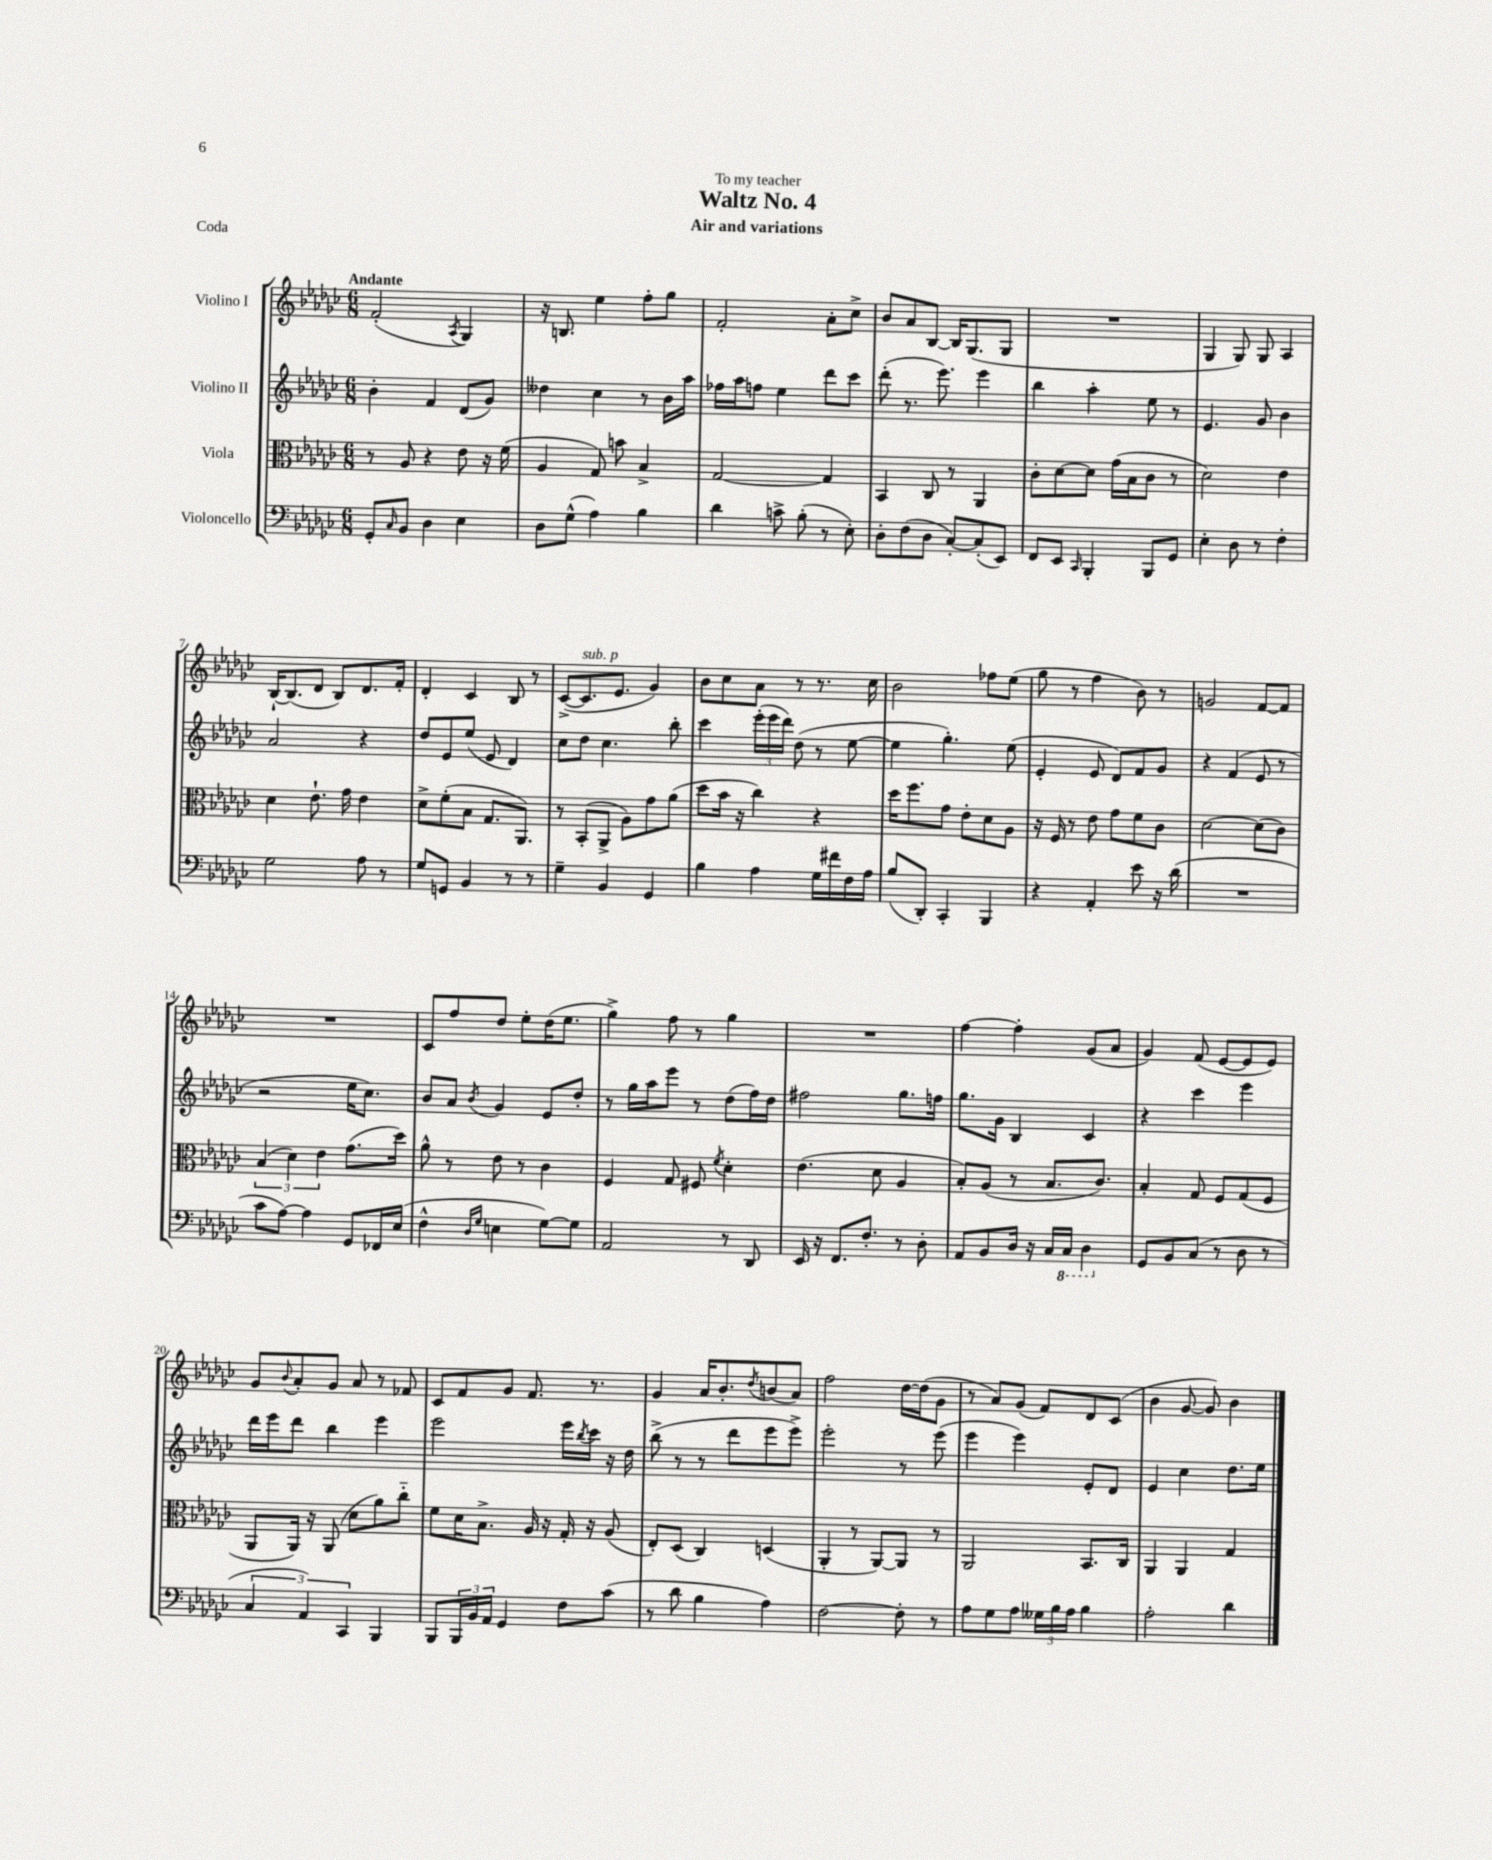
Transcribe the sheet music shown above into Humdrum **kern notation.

**kern	**kern	**kern	**kern
*staff4	*staff3	*staff2	*staff1
*clefF4	*clefC3	*clefG2	*clefG2
*k[b-e-a-d-g-c-]	*k[b-e-a-d-g-c-]	*k[b-e-a-d-g-c-]	*k[b-e-a-d-g-c-]
*M6/8	*M6/8	*M6/8	*M6/8
8GG-'	8r	4b-'	(2f'
16qqC-	.	.	.
8BB-	8A-	.	.
4D-	4r	4f	.
.	.	.	8qA-
4E-	8e-	(8d-	4G-)
.	16r	8g-)	.
.	(16f	.	.
=	=	=	=
8D-	4A-	4dd--	16r
.	.	.	8.B
(8G-^^	.	.	.
4A-)	8G-)	4cc-	4ee-
.	8b	.	.
4B-	4B-^	8r	8ff'
.	.	16b-	8gg-
.	.	16aa-	.
=	=	=	=
4d-	[2G-	16ff-	2f'
.	.	16aa-	.
.	.	8ff	.
8c^	.	4ee-	.
(8B-'	.	.	.
8r	4G-]	8ddd-	8a-'
8E-')	.	8ccc-	8cc-^
=	=	=	=
8D-'	4BB-	(8ddd-'	8b-
(8F	.	8.r	8a-
8D-	8C-	.	[8B-
.	.	8.eee-)	.
[8C-')	8r	.	16B-]
.	.	.	(8.G-
(8C-']	4AA-	4eee-	.
8EE-)	.	.	8G-
=	=	=	=
8FF	8c-'	4bb-	2.r
8EE-	[8d-	.	.
16qqCC-	.	.	.
4BBB-'	8d-]	4aa-'	.
.	(16g-	.	.
.	16B-	.	.
8BBB-	8c-	8ee-	.
8GG-	8r	8r	.
=	=	=	=
4E-'	2d-)	4.e-	4G-
8D-	.	.	8G-)
8r	.	8g-	8G-
4F'	4e-	4b-	4A-
=	=	=	=
2G-	4d-	2a-	[16B-`
.	.	.	(8.B-]
.	8.e-`	.	8d-
.	.	.	8B-)
.	16g-	.	.
8A-	4e-	4r	8.d-
8r	.	.	.
.	.	.	16f'
=	=	=	=
8G-	8d-^	8dd-	4d-'
8GG	(8f'	8e-	.
4BB-	8B-	(8ee-	4c-
.	8.G-	8e-	.
8r	.	4d-)	8B-
.	8.AA-)	.	.
8r	.	.	8r
=	=	=	=
4G-~	8r	8cc-	([8c-^
.	(8BB-'	8dd-	8.c-]
4BB-	8AA-^	4.cc-	.
.	.	.	8.e-
.	8A-)	.	.
4GG-	8g-	.	4g-)
.	(8a-	8bb-'	.
=	=	=	=
4B-	8dd-	4ccc-	8b-
.	16b-	.	8cc-
.	16r	.	.
4A-	4cc-)	(24eee-'	8a-
.	.	24eee-	.
.	.	24ddd-)	.
.	.	(8dd-	8r
16G-	4r	8r	8.r
16f#	.	.	.
16F	.	[8ee-	.
16A-	.	.	16cc-
=	=	=	=
(8B-	16dd-	4ee-]	2b-
.	8.ff	.	.
8DD-')	.	.	.
4CC-'	8g-	4.gg-')	.
.	8e-'	.	.
4BBB-	8d-	.	8ff-
.	8A-	(8ee-	(8ee-
=	=	=	=
4r	16r	4e-'	8gg-
.	16F	.	.
.	8r	.	8r
4AA-'	8e-	8e-	4ff
.	8g-	8d-)	.
8e-	8f	8f	8b-)
16r	8c-	8g-	8r
(16d-	.	.	.
=	=	=	=
2.r	[2d-	4r	2g
.	.	(4f	.
.	(8d-]	8e-	[8f
.	8c-)	8r	8f]
=	=	=	=
8c-	(6B-	2r	2.r
[8A-)	.	.	.
.	6d-)	.	.
4A-]	.	.	.
.	6e-	.	.
8GG-	(8.g-	16ee-	.
.	.	8.cc-)	.
16FF-	.	.	.
(16E-	16dd-)	.	.
=	=	=	=
4F^^	8a-^^	8b-	8c-
.	8r	8a-	8ff
16qqD-	.	.	.
16qqG-	.	8qb-	.
4E	8e-	4g-	8dd-
.	8r	.	8ee-'
[8G-)	4c-	8e-	(16dd-
.	.	.	8.ee-
8G-]	.	8dd-'	.
=	=	=	=
2AA-	4F	8r	4gg-^)
.	.	16gg-	.
.	.	16aa-	.
.	8G-	8eee-	8ff
.	8F#	8r	8r
.	8qf	.	.
8r	4d-'	(8dd-	4gg-
8DD-	.	16ff)	.
.	.	16dd-	.
=	=	=	=
16EE-	(4.e-	2ff#	2.r
16r	.	.	.
8.FF	.	.	.
8.F'	.	.	.
.	8d-	.	.
8r	4A-	8.gg-	.
8D-'	.	.	.
.	.	16ff	.
=	=	=	=
8AA-	8B-')	8.gg-	[4ff
8BB-	(8A-	.	.
.	.	16g-	.
16D-	8r	4B-	4ff']
16r	.	.	.
16C-	8.B-	.	.
16CC-	.	.	.
4DD-	.	4c-	(8g-
.	8.c-)	.	.
.	.	.	8a-
=	=	=	=
8GG-	4B-'	4r	4g-)
8BB-	.	.	.
(8C-	8G-	4ccc-	(8f
8r	8F	.	[8e-
8D-	(8G-	4eee-	8e-]
8r	8F	.	8e-)
=	=	=	=
6C-	8AA-	16ddd-	8g-
.	.	16eee-	.
.	.	.	8qqb-
.	16AA-)	8ddd-	8a-'
6AA-)	.	.	.
.	16r	.	.
.	(8AA-	4bb-	8g-
6CC-	.	.	.
.	8d-	.	8a-
4BBB-	8a-)	4eee-	8r
.	8cc-'~	.	8f-
=	=	=	=
8BBB-	8f	2eee-	8c-
24BBB-	16d-	.	8f
24BB-	.	.	.
.	8.B-^	.	.
24AA-	.	.	.
4GG-	.	.	8g-
.	16A-	.	8.f
.	16r	.	.
8F	16G-'	16eee-	.
.	.	8qbb-	.
.	16r	16ccc-	8.r
(8c-	(8A-	16r	.
.	.	16dd-	.
=	=	=	=
8r	8E-')	(8bb-^	4g-
8d-	(8D-	8r	.
4B-	4C-)	8r	16a-
.	.	.	8.b-'
.	.	8ddd-	.
.	.	.	8qdd-
4A-)	(4D	8eee-	(8b
.	.	8eee-^)	8a-)
=	=	=	=
[2F	4AA-'	2eee-'	2ff
.	8r	.	.
.	[8AA-)	.	.
8F']	8AA-]	8r	[16dd-
.	.	.	(16dd-]
8r	8r	(8eee-	8g-
=	=	=	=
8A-	2AA-	4eee-	8r
8G-	.	.	8a-)
8A-	.	4eee-)	(8g-
24G--	.	.	8f)
24B-	.	.	.
24A-	.	.	.
4B-	8.BB-	8e-'	8d-
.	.	8d-	(8c-
.	16C-	.	.
=	=	=	=
2A-'	4AA-	4e-	4b-
.	4AA-	4cc-	[8g-
.	.	.	8g-])
4d-	4G-	8.dd-	4b-
.	.	16ee-	.
==	==	==	==
*-	*-	*-	*-
